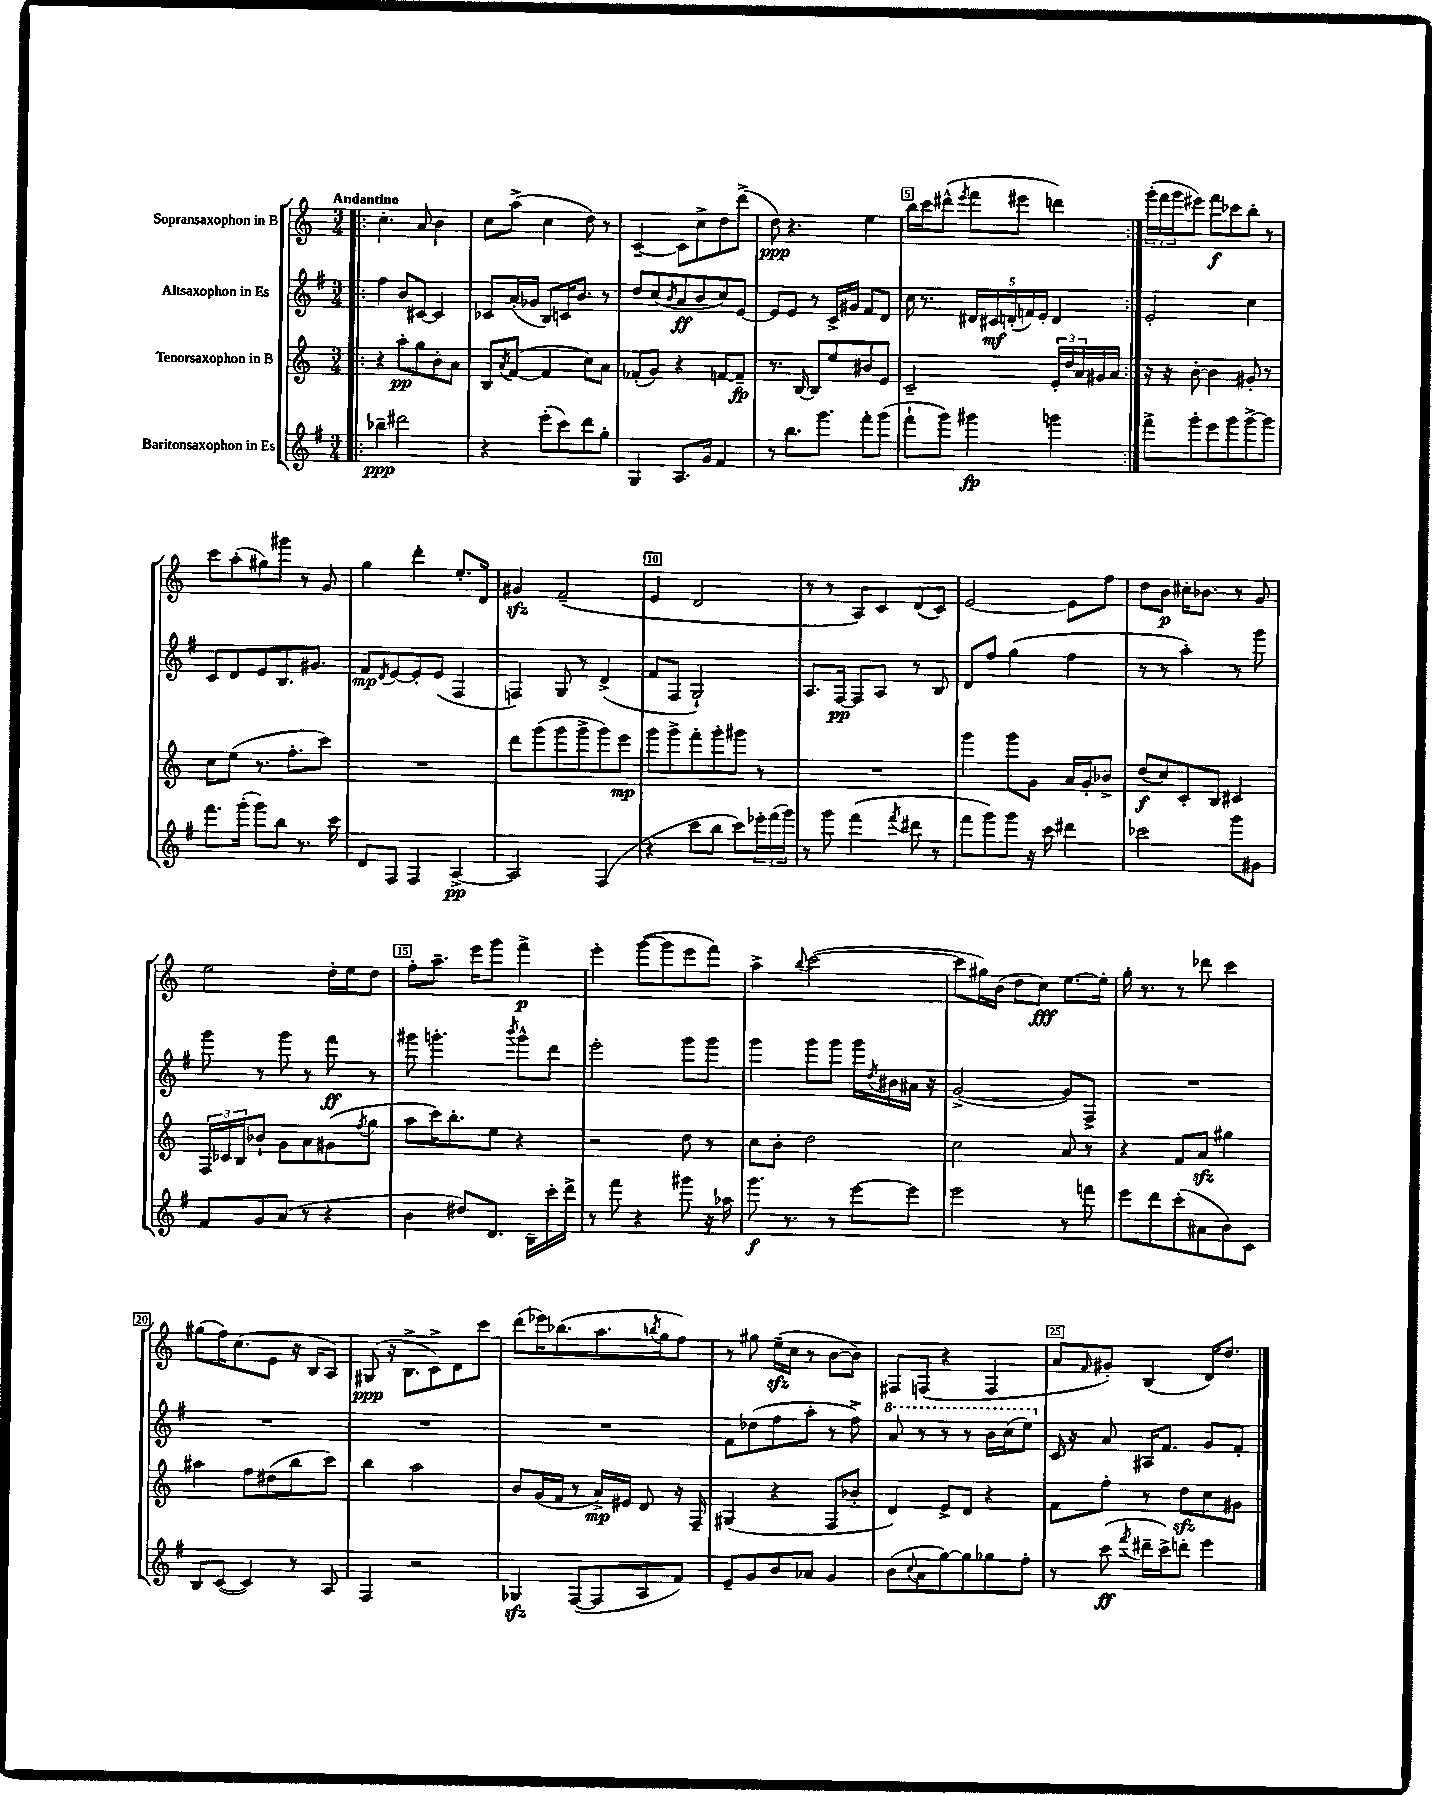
<<
\new StaffGroup <<
\new Staff = "s0" \with { instrumentName = "Sopransaxophon in B" } {
    \clef treble \key c \major \numericTimeSignature \time 3/4 \tempo "Andantino"
    \repeat volta 2 { \bar ".|:" c''4.-. a'8 b'4 |
    c''8 a''8->( c''4 d''8) r8 |
    c'4~-- c'8 c''8-> d''8 d'''8->( |
    d''8\ppp) r4. e''4 |
    b''16 c'''16 dis'''8-^( \acciaccatura { e'''8 } f'''8 eis'''8 d'''4) | }
    \tuplet 3/2 { g'''16-.( f'''16 g'''16 } eis'''8) f'''8\f ces'''8 b''8-. r8 |
    c'''8 a''8-.( gis''8) gis'''8 r8 g'8 |
    g''4 d'''4-. e''8.-. d'16 |
    gis'4\sfz f'2--( |
    e'4 d'2 |
    r8 r8 a8) c'8 d'8( c'8) |
    e'2~ e'8 f''8 |
    d''8 b'8\p cis''16-. bes'8. r8 g'8 |
    e''2 d''16-. e''16 d''8 |
    f''8-. a''8.-- e'''16 g'''8 f'''4->\p |
    e'''4-. g'''8~( g'''8 e'''8 f'''8) |
    a''4-> \appoggiatura { b''8 } c'''2~( |
    c'''8 gis''16) b'16( d''8 c''8\fff) e''8.~ e''16-. |
    g''16-. r8. r8 des'''8 c'''4 |
    gis''8( f''16) c''8.( e'8 r16 b16 a8) |
    gis8\ppp( r16 b8.-> c'8->) d'8 c'''8 |
    d'''8( ees'''16) bes''8.( a''8. \acciaccatura { b''8 } g''16 f''8) |
    r8 gis''8 e''16--\sfz( c''16 r8 b'8~ b'8) |
    fis8 f8( r4 f4 |
    a'8 \grace { f'16 } gis'8-.) b4( d'16) d''8. \bar "|." |
}
\new Staff = "s1" \with { instrumentName = "Altsaxophon in Es" } {
    \clef treble \key g \major \numericTimeSignature \time 3/4
    \repeat volta 2 { \bar ".|:" fis''4 b'8 cis'8~ cis'4 |
    ces'8 a'16-.( ges'16 b8) c'16 b'8. r8 |
    d''8 c''8( \acciaccatura { b'8 } a'8\ff b'8 c''8) e'8~ |
    e'8 e'8 r8 c'16-> gis'16 fis'8 d'8 |
    c''16 r8. \tuplet 5/4 { dis'16 cis'16\mf d'16-.( f'16) e'16-. } d'4 | }
    e'2-. c''4 |
    c'8 d'8 e'8 b8. gis'8. |
    fis'8\mp \acciaccatura { d'8 } e'8~ e'8-. e'8( fis4 |
    f4) g8 r8 d'4->( |
    fis'8 fis8 g2-!) |
    a8. fis16~\pp fis8 a8 r8 b8 |
    d'8 fis''8 g''4( fis''4 |
    r8 r8 a''4-.) r8 g'''8 |
    g'''8 r8 g'''8 r8 fis'''8\ff r8 |
    gis'''8 g'''4.-. \acciaccatura { b'''8 } g'''8-^ d'''8 |
    e'''2-. g'''8 g'''8 |
    g'''4 g'''8 g'''8 g'''16 \acciaccatura { d''8 } bis'16 ais'16 r16 |
    g'2~->( g'8) fis8-> |
    R2. |
    R2. |
    R2. |
    R2. |
    fis'8 des''8( fis''8 a''8-. r8 fis''8->) |
    \ottava #1 a''8 r8 r8 r8 b''16 c'''16( e'''8) \ottava #0 |
    c'16 r16 a'8 ais16 fis'8. g'8 fis'8-. \bar "|." |
}
\new Staff = "s2" \with { instrumentName = "Tenorsaxophon in B" } {
    \clef treble \key c \major \numericTimeSignature \time 3/4
    \repeat volta 2 { \bar ".|:" r4 a''8-.\pp g''8 b'8-. a'8 |
    b8 \acciaccatura { a'8 } f'8~( f'4 c''8) a'8 |
    fes'8-.( g'8) r4 f'8~ f'8--\fp |
    r8. b16~ b8 e''8 bis'8 e'8 |
    c'2-- \tuplet 3/2 { e'16-. d''16 a'16 } gis'16 a'16 | }
    r16 r16 b'8~-. b'4 gis'8-. r8 |
    c''8 e''8( r8. f''8.-. c'''8) |
    R2. |
    d'''8 g'''8( g'''8 g'''8-> g'''8) e'''8\mp |
    g'''8 g'''8-> f'''8-. g'''8-. gis'''8 r8 |
    R2. |
    g'''4 g'''8 g'8 a'16 g'16-. bes'8-> |
    d''8\f( c''8) c'8-. b8 cis'4 |
    \tuplet 3/2 { f16 ces'16 b16 } bes'8-! g'8 a'8 gis'8( \acciaccatura { f''8 } g''8 |
    a''8 c'''16) b''8.-. e''8 r4 |
    r2 d''8 r8 |
    c''8 b'8-. d''2 |
    c''2 a'8 r8 |
    r4 f'8 a'8\sfz gis''4 |
    ais''4 f''8 dis''8( b''8 c'''8) |
    b''4 a''2 |
    b'8 g'16( f'16 r8 a'16->\mp) eis'16 d'8 r16 f16-- |
    gis4( r4 f8 bes'8-. |
    d'4) e'8-> d'8 r4 |
    f'8 f''8-. r8 d''8\sfz c''8 gis'8 \bar "|." |
}
\new Staff = "s3" \with { instrumentName = "Baritonsaxophon in Es" } {
    \clef treble \key g \major \numericTimeSignature \time 3/4
    \repeat volta 2 { \bar ".|:" bes''4--\ppp dis'''2 |
    r4 e'''8-.( c'''8) d'''8 g''8-. |
    g4 a8. g'16 fis'4 |
    r8 b''8. g'''8. fis'''8-. g'''8( |
    fis'''8-! g'''8) gis'''4\fp g'''4 | }
    fis'''8-> g'''8-. e'''8 g'''8 g'''8~-> g'''8 |
    fis'''8. g'''16-.( g'''8) b''8 r8. c'''16 |
    d'8 fis8 fis4 a4~->\pp |
    a2 fis4( |
    r4 c'''8 b''8 c'''8) \tuplet 3/2 { ees'''16-. fis'''16( g'''16) } |
    r8 g'''8 fis'''4( \acciaccatura { fis'''8 } dis'''8 r8 |
    fis'''8 g'''8) g'''8 r16 c'''16 dis'''4 |
    ces'''2 g'''8 gis'8 |
    fis'8 g'8 a'8( r8 r4 |
    b'4 dis''8) d'8. b16-- c'''16-. d'''16-> |
    r8 fis'''8 r4 gis'''8 r16 aes''16 |
    g'''8.\f r8. r8 e'''8~ e'''8 |
    e'''2 r8 f'''8 |
    e'''8 d'''8 c'''8-.( ais'8 b'8) c'8 |
    b8 c'8~( c'4) r8 a8 |
    fis4 r2 |
    ges4\sfz fis8~( fis8 a8 fis'8) |
    e'8-- g'8 b'8 aes'8 g'4 |
    b'8( \appoggiatura { c''8 } a'8 g''8~) g''8 ges''8 fis''8-. |
    r8 c'''8\ff( \acciaccatura { fis'''8 } dis'''16-- c'''16->) d'''8-. e'''4 \bar "|." |
}
>>
>>
\layout { \context { \Score \override BarNumber.break-visibility = ##(#f #t #t) barNumberVisibility = #(every-nth-bar-number-visible 5) \override BarNumber.stencil = #(make-stencil-boxer 0.1 0.3 ly:text-interface::print) } }
